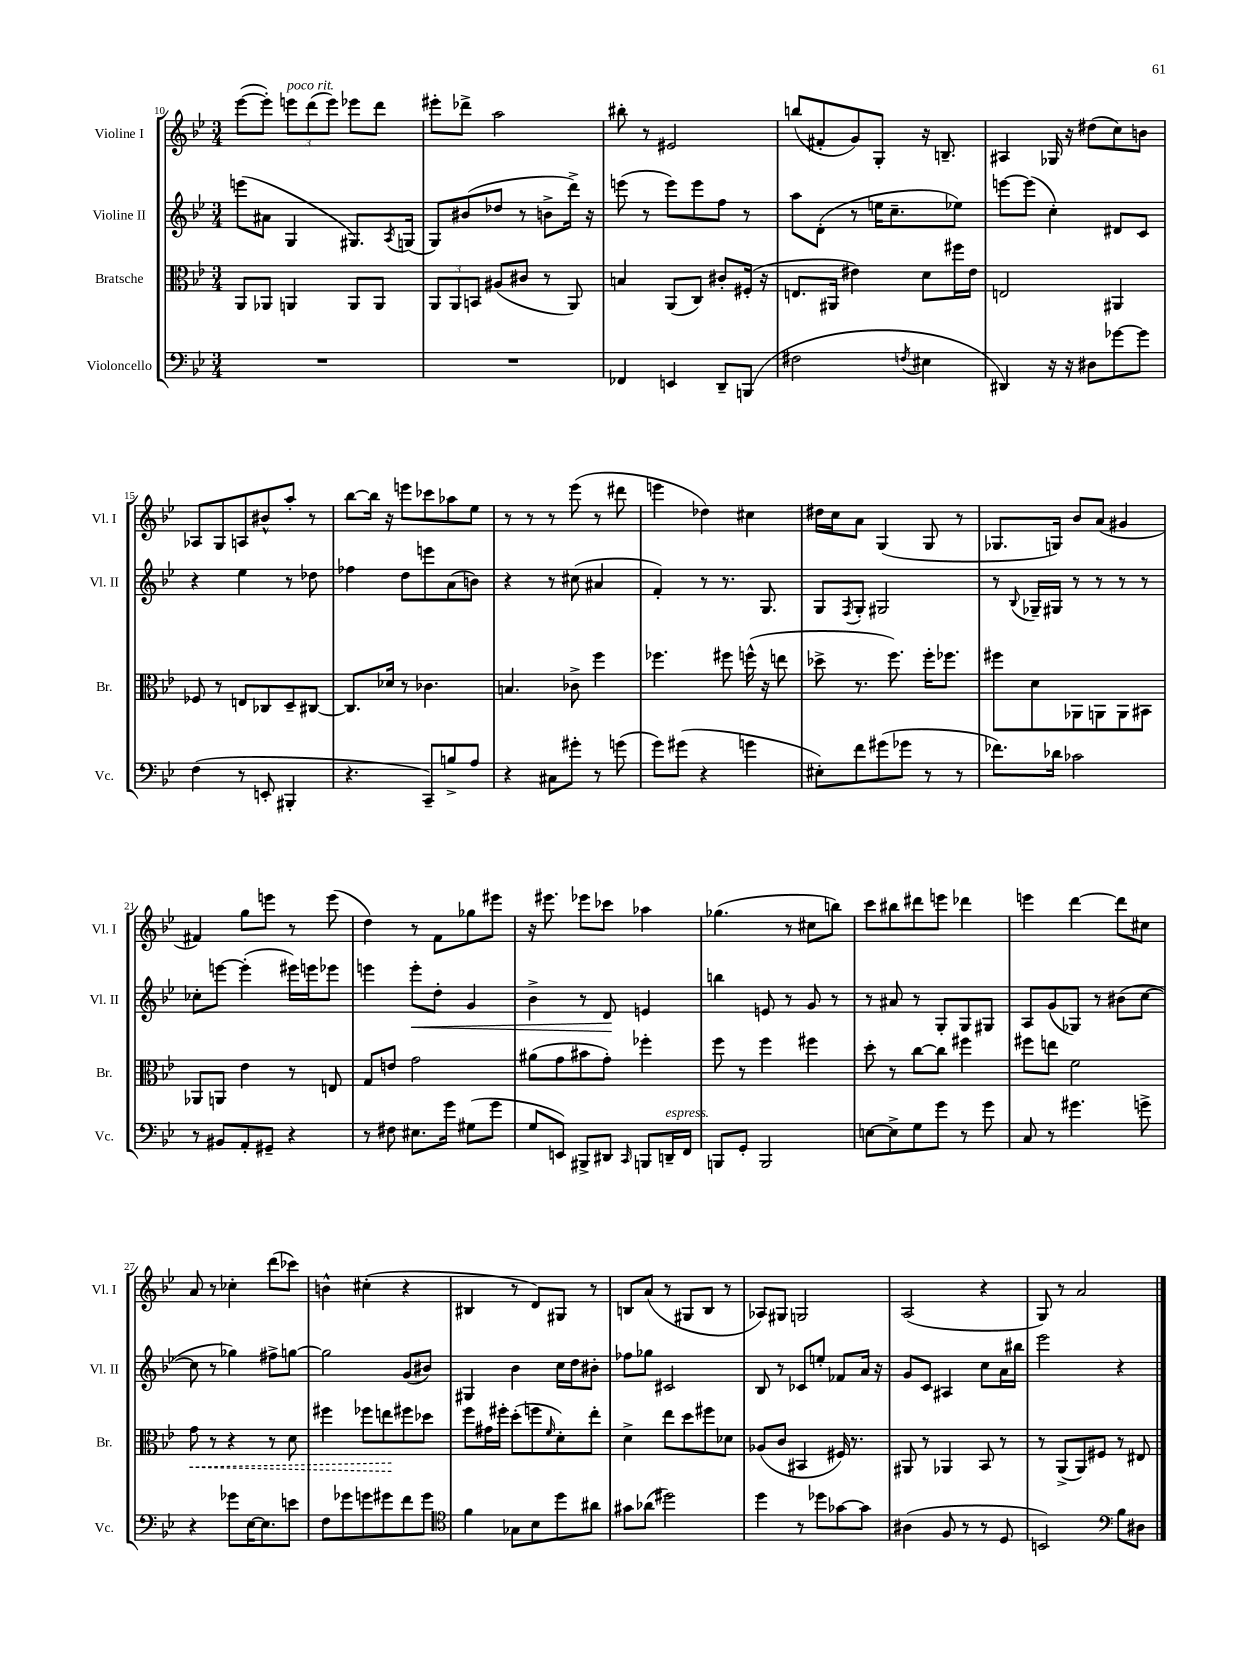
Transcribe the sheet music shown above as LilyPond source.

<<
\new StaffGroup <<
\new Staff = "s0" \with { instrumentName = "Violine I" shortInstrumentName = "Vl. I" } {
    \clef treble \key bes \major \numericTimeSignature \time 3/4
    ees'''8~( ees'''8-.) \tuplet 3/2 { e'''8^\markup { \italic "poco rit." } d'''8( e'''8) } ees'''8 d'''8 |
    eis'''8-. des'''8-> a''2 |
    bis''8-. r8 eis'2 |
    b''8( fis'8-. g'8) g8-. r16 b8.-- |
    ais4 ges16 r16 dis''8( c''8) b'8 |
    aes8 g8 a8 bis'8-^ a''8-. r8 |
    bes''8~ bes''16 r16 e'''8 ces'''8 aes''8 ees''8 |
    r8 r8 r8 ees'''8( r8 dis'''8 |
    e'''4 des''4) cis''4 |
    dis''16 c''16 a'8 g4( g8 r8 |
    ges8. g16) bes'8 a'8( gis'4 |
    fis'4) g''8 e'''8 r8 e'''8( |
    d''4) r8 f'8 ges''8 eis'''8 |
    r16 eis'''8. ees'''8 ces'''8 aes''4 |
    ges''4.( r8 cis''8 b''8) |
    c'''8 bis''8 dis'''8 e'''8 des'''4 |
    e'''4 d'''4~ d'''8 cis''8 |
    a'8 r8 ces''4-. d'''8( ces'''8) |
    b'4-^ cis''4-.( r4 |
    bis4 r8 d'8) gis8 r8 |
    b8 a'8( r8 gis8 b8 r8 |
    aes8) gis8 g2 |
    a2( r4 |
    g8) r8 a'2 \bar "|." |
}
\new Staff = "s1" \with { instrumentName = "Violine II" shortInstrumentName = "Vl. II" } {
    \clef treble \key bes \major \numericTimeSignature \time 3/4
    e'''8( ais'8 g4 gis8.) \acciaccatura { a8 } g16( |
    g8) bis'8( des''8 r8 b'8-> d'''16->) r16 |
    e'''8( r8 e'''8) e'''8 f''8 r8 |
    a''8 d'8-.( r8 e''16 c''8.-- ees''8) |
    e'''8~ e'''8( c''4-.) dis'8 c'8 |
    r4 ees''4 r8 des''8 |
    fes''4 d''8 e'''8 a'8( b'8) |
    r4 r8 cis''8( ais'4 |
    f'4-.) r8 r8. g8. |
    g8 \acciaccatura { f8 } g8-. gis2 |
    r8 \appoggiatura { bes8 } ges16-- gis16 r8 r8 r8 r8 |
    ces''8-. e'''8~ e'''4-.( eis'''16) e'''16 ees'''8 |
    e'''4 e'''8-.\< d''8-. g'4 |
    bes'4-> r8 d'8\! e'4 |
    b''4 e'8 r8 g'8 r8 |
    r8 ais'8 r8 g8-. g8 gis8 |
    a8 g'8( ges8) r8 bis'8( c''8~ |
    c''8 r8 ges''4) fis''8-> g''8~ |
    g''2 g'8( bis'8) |
    gis4 bes'4 c''16 d''16 bis'8-. |
    fes''8 ges''8 cis'2 |
    bes8 r8 ces'8 e''8-. fes'8 a'16 r16 |
    g'8 c'8 ais4 c''8 a'16 bis''16 |
    ees'''2 r4 \bar "|." |
}
\new Staff = "s2" \with { instrumentName = "Bratsche" shortInstrumentName = "Br." } {
    \clef alto \key bes \major \numericTimeSignature \time 3/4
    a,8 aes,8 a,4 a,8 a,8 |
    \tuplet 3/2 { a,8 a,8 b,8 } ais8( cis'8 r8 a,8) |
    b4 a,8( c8) cis'8-. fis16-.( r16 |
    e8. ais,16 eis'4) d'8 fis''16 eis'16 |
    e2 ais,4 |
    fes8 r8 e8 ces8 d8-- cis8~ |
    cis8. des'16 r8 ces'4. |
    b4. ces'8-> f''4 |
    fes''4. fis''8 f''16-^( r16 e''8 |
    des''8-> r8. f''8.) f''16-. fes''8. |
    fis''8 d'8 aes,8 a,8 a,8 bis,8 |
    aes,8 a,8 ees'4 r8 e8 |
    g8 e'8 g'2 |
    ais'8( g'8 bis'8 g'8-.) fes''4-. |
    f''8 r8 f''4 fis''4 |
    d''8-. r8 c''8~ c''8 fis''4 |
    fis''8 e''8 f'2 |
    \once \override Hairpin.style = #'dashed-line g'8\< r8 r4 r8 d'8 |
    fis''4 fes''8 e''8\! fis''8 des''8 |
    f''8 gis'16 fis''16-. d''8-.( f''8 \grace { f'16 } d'8-.) ees''8-. |
    d'4-> ees''8 d''8 fis''8 des'8 |
    aes8( c'8 bis,4 fis16) r8. |
    ais,8 r8 aes,4 bes,8 r8 |
    r8 a,8->( a,8) fis8 r8 eis8 \bar "|." |
}
\new Staff = "s3" \with { instrumentName = "Violoncello" shortInstrumentName = "Vc." } {
    \clef bass \key bes \major \numericTimeSignature \time 3/4
    R2. |
    R2. |
    fes,4 e,4 d,8-- b,,8( |
    fis2 \acciaccatura { f8 } eis4 |
    dis,4) r16 r16 dis8 ges'8~ ges'8 |
    f4( r8 e,8-. bis,,4-. |
    r4. c,8--) b8-> a8 |
    r4 cis8 gis'8-. r8 g'8( |
    g'8) gis'8( r4 g'4 |
    eis8-.) f'8 gis'8( ges'8 r8 r8 |
    fes'8.) des'16 ces'2 |
    r8 bis,8 a,8-. gis,8-- r4 |
    r8 fis8 eis8. g'16 gis8( g'8 |
    g8 e,8) bis,,8-> dis,8 \grace { c,16 } b,,8 d,16--^\markup { \italic "espress." } f,16 |
    b,,8 g,8-. b,,2 |
    e8~ e8-> g8 g'8 r8 g'8 |
    c8 r8 gis'4. g'8-> |
    r4 ges'8 ees16~ ees8. e'8 |
    f8 ges'8 g'8 gis'8 f'8 gis'8 |
    \clef tenor f'4 ges8 bes8 d''8 ais'8 |
    gis'8 aes'8( dis''2) |
    d''4 r8 des''8 ges'8~ ges'8 |
    ais4( f8 r8 r8 d8 |
    b,2) \clef bass bes8 dis8 \bar "|." |
}
>>
>>
\layout { \context { \Score currentBarNumber = #10 } }
